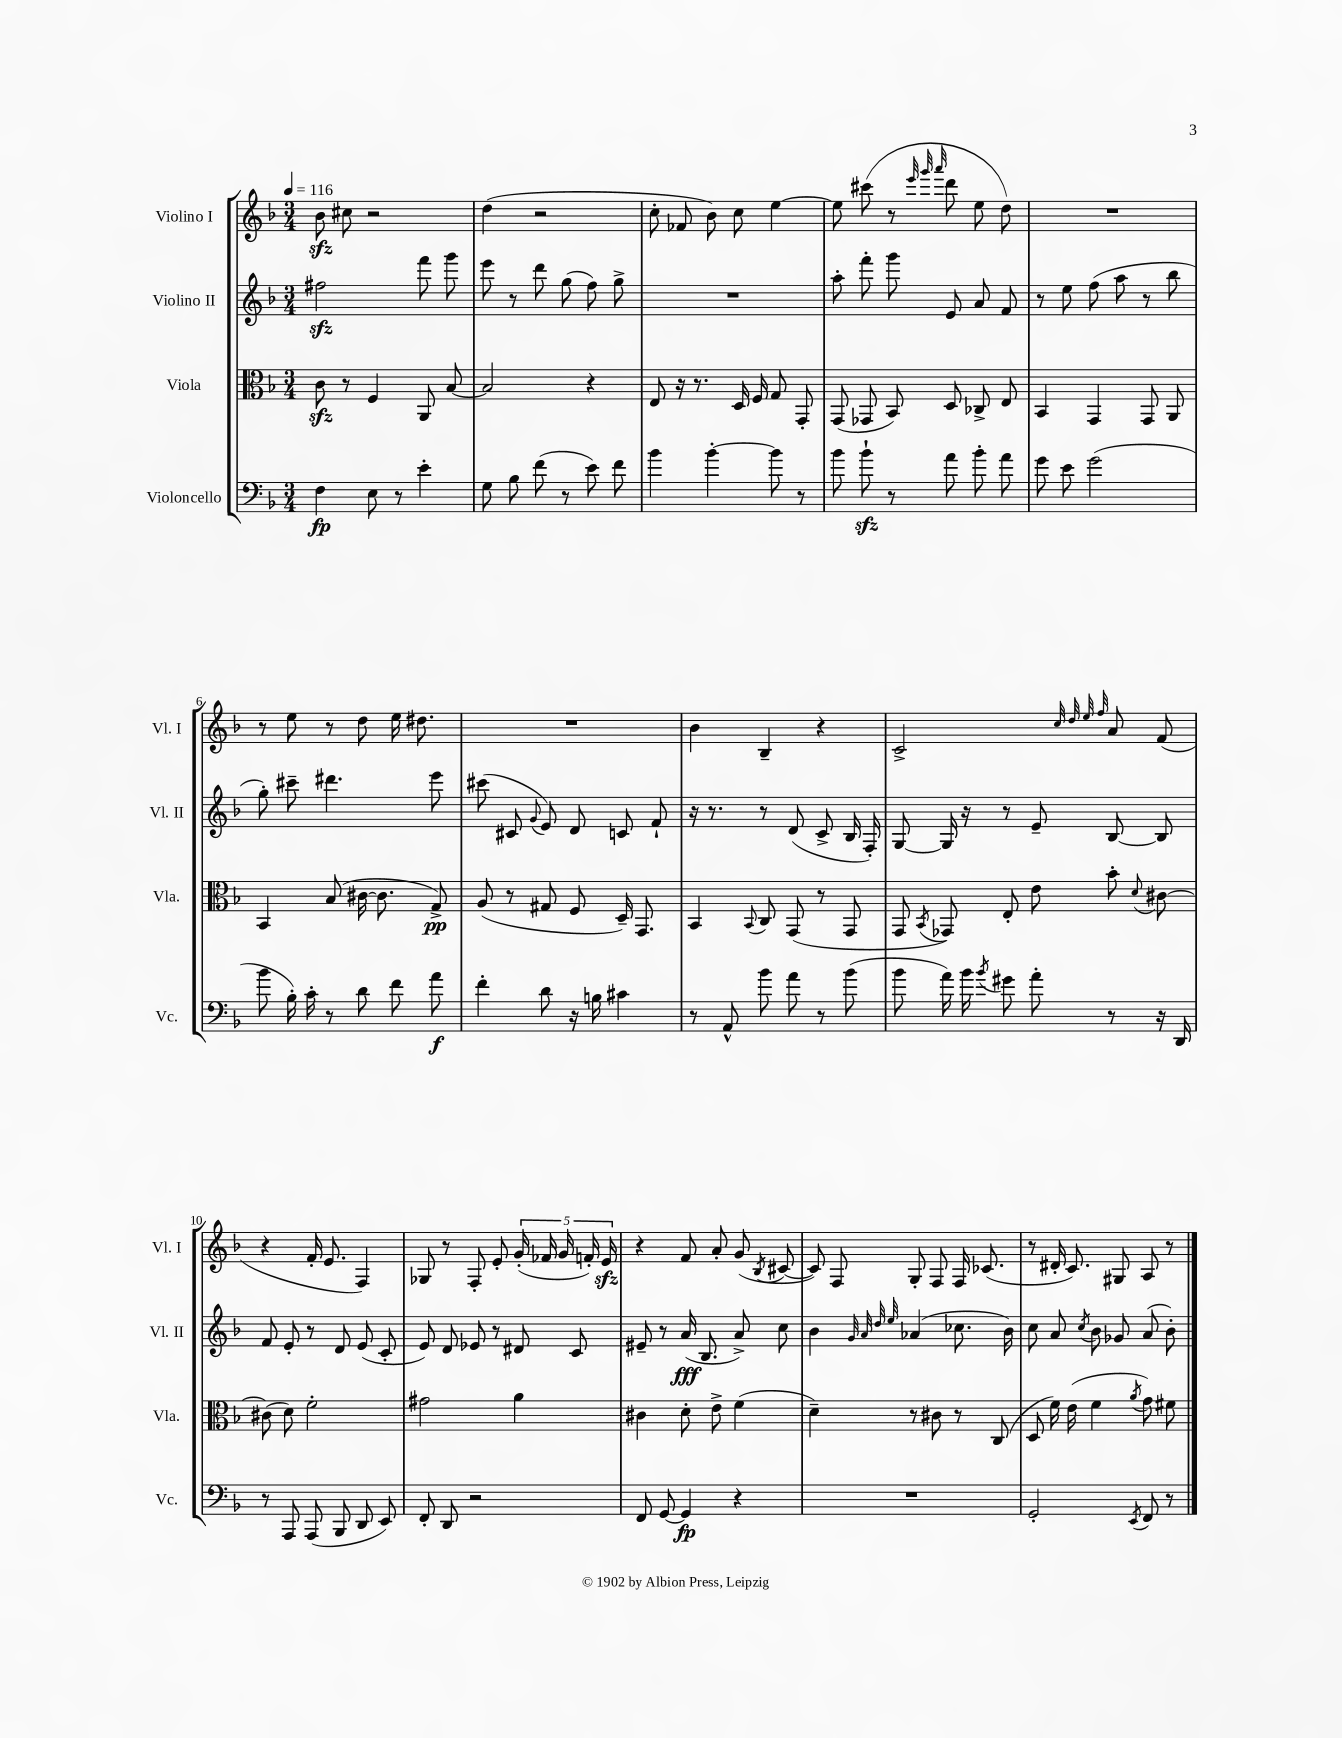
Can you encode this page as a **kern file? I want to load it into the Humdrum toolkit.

**kern	**kern	**kern	**kern
*staff4	*staff3	*staff2	*staff1
*clefF4	*clefC3	*clefG2	*clefG2
*k[b-]	*k[b-]	*k[b-]	*k[b-]
*M3/4	*M3/4	*M3/4	*M3/4
*MM116	*MM116	*MM116	*MM116
4F	8c	2ff#	8b-
.	8r	.	8cc#
8E	4F	.	2r
8r	.	.	.
4e'	8AA	8fff	.
.	[8B-	8ggg	.
=	=	=	=
8G	2B-]	8eee	(4dd
8B-	.	8r	.
(8f	.	8ddd	2r
8r	.	(8gg	.
8e)	4r	8ff)	.
8f	.	8gg^	.
=	=	=	=
4b-	8E	2.r	8cc'
.	16r	.	8f-
.	8.r	.	.
[4b-'	.	.	8b-)
.	16D	.	8cc
.	16F	.	.
8b-]	8G	.	[4ee
8r	8GG'	.	.
=	=	=	=
8b-	(8GG	8aa'	8ee]
8b-`	8GG-	8fff'	(8ccc#
8r	8BB-)	8ggg	8r
.	.	.	32qqeee
.	.	.	32qqggg
.	.	.	32qqaaa
8a	8D	8e	8ddd
8b-'	8C-^	8a	8ee
8a	8E	8f	8dd)
=	=	=	=
8g	4BB-	8r	2.r
8e	.	8ee	.
(2g	4GG	(8ff	.
.	.	8aa	.
.	8GG	8r	.
.	8AA	8bb-	.
=	=	=	=
8b-	4BB-	8gg')	8r
16B-')	.	8ccc#~	8ee
16c'	.	.	.
8r	(8B-	4.ddd#	8r
8d	[16c#	.	8dd
.	8.c#]	.	.
8f	.	.	16ee
.	.	.	8.dd#
8a	8G^)	8eee	.
=	=	=	=
4f'	(8A	(8ccc#	2.r
.	8r	8c#	.
.	.	8qqg	.
8d	8G#	8e)	.
16r	8F	8d	.
16B	.	.	.
4c#	16D~)	8c	.
.	8.GG	.	.
.	.	8f`	.
=	=	=	=
8r	4BB-	16r	4b-
.	.	8.r	.
8AA^^	.	.	.
.	8qqBB-	.	.
8b-	8C	8r	4B-~
8a	(8GG	(8d	.
8r	8r	8c^	4r
(8b-	8GG	16B-	.
.	.	16F')	.
=	=	=	=
8b-	8GG	[8G	2c^
.	8qBB-	.	.
16a)	8GG-)	16G]	.
16b-	.	16r	.
8qb-	.	.	.
8g#	8E'	8r	.
8a'	8e	8e~	.
.	.	.	32qqcc
.	.	.	32qqdd
.	.	.	32qqee
.	.	.	32qqff
8r	8b-'	[8B-	8a
.	8qqd	.	.
16r	[8c#	8B-]	(8f
16DD	.	.	.
=	=	=	=
8r	(8c#]	8f	4r
8AAA	8d)	8e'	.
(8AAA	2f'	8r	16f'
.	.	.	8.e
8BBB-	.	8d	.
8DD	.	(8e	4F)
8EE)	.	8c'	.
=	=	=	=
8FF'	2g#	8e)	8G-
8DD	.	8d	8r
2r	.	8e-	8F'
.	.	8r	8e'
.	4a	8d#	(20g'
.	.	.	20f-
.	.	.	20g
.	.	8c	.
.	.	.	20f')
.	.	.	20e
=	=	=	=
8FF	4c#	8e#~	4r
[8GG	.	8r	.
4GG]	8d'	(16a	8f
.	.	8.B-	.
.	8e^	.	8a'
4r	(4f	8a^)	(8g
.	.	.	8qB-
.	.	8cc	[8c#
=	=	=	=
2.r	4d~)	4b-	8c#])
.	.	.	8F
.	.	32qqg	.
.	.	32qqa	.
.	.	32qqdd	.
.	.	32qqee	.
.	8r	(4a-	8G'
.	8c#	.	8F
.	8r	8.cc-	16F
.	.	.	(8.c-
.	(8C	.	.
.	.	16b-)	.
=	=	=	=
2GG'	8D	8cc	8r
.	16f)	8a	16d#'
.	(16e	.	8.c)
.	.	8qcc	.
.	4f	8b-	.
.	.	8g-	8G#
8qEE	8qa	.	.
8FF	8g)	(8a	8A
8r	8f#	8b-')	8r
==	==	==	==
*-	*-	*-	*-
